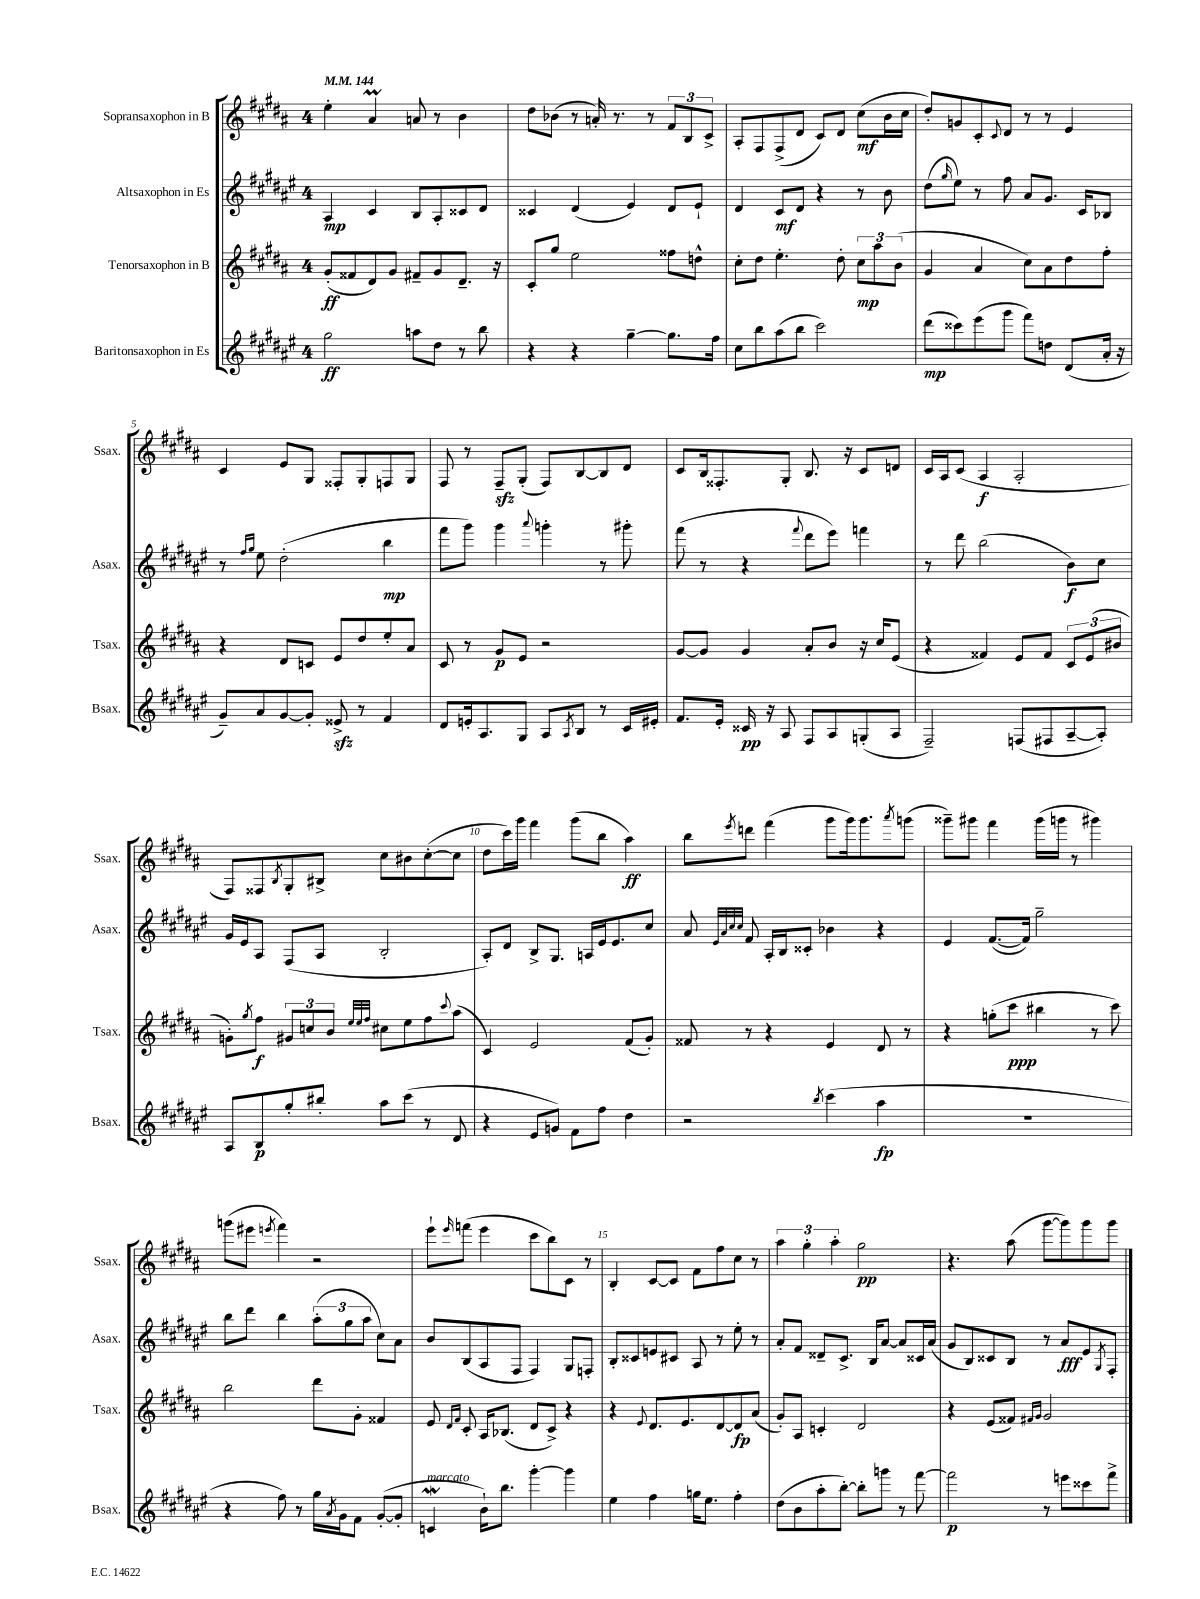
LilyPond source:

<<
\new StaffGroup <<
\new Staff = "s0" \with { instrumentName = "Sopransaxophon in B" shortInstrumentName = "Ssax." } {
    \clef treble \key b \major \once \override Staff.TimeSignature.style = #'single-digit \time 4/4 \tempo 4 = 144
    e''4-. ais'4\prall a'8 r8 b'4 |
    dis''8 bes'8( r8 a'16-.) r8. r8 \tuplet 3/2 { fis'8 b8 cis'8-> } |
    ais8-. fis8 fis8->( dis'8 cis'8) dis'8 cis''8\mf( b'16 cis''16 |
    dis''8-.) g'8 cis'8-. \appoggiatura { cis'8 } dis'8 r8 r8 e'4 |
    cis'4 e'8 gis8 fisis8-. gis8-. f8 gis8 |
    fis8 r8 fis8--\sfz gis8-.( fis8) b8~ b8 dis'8 |
    cis'8 b16 fisis8.-. gis8-. b8. r16 cis'8 d'8 |
    cis'16 ais16 cis'8( ais4\f ais2-. |
    fis8) fisis8 \acciaccatura { b8 } gis8-. bis8-> cis''8 bis'8 cis''8~-.( cis''8 |
    dis''8 cis'''16) gis'''16 fis'''4 gis'''8( b''8 ais''4\ff) |
    b''8 \acciaccatura { e'''8 } d'''8 fis'''4( gis'''8 gis'''16) gis'''8. \acciaccatura { ais'''8 } g'''8( |
    gisis'''8--) gis'''8 fis'''4 gis'''16( g'''16 r8 gis'''4) |
    g'''8( eis'''8 \acciaccatura { e'''8 } fis'''4) r2 |
    e'''8-! \grace { e'''16 } f'''8( e'''4 cis'''8 b''8) cis'8 r8 |
    b4-. cis'8~ cis'8 fis'8 fis''8 cis''8 r8 |
    \tuplet 3/2 { ais''4 gis''4-. ais''4-. } gis''2\pp |
    r4. ais''8( gis'''8~ gis'''8) gis'''8 gis'''8 \bar "|." |
}
\new Staff = "s1" \with { instrumentName = "Altsaxophon in Es" shortInstrumentName = "Asax." } {
    \clef treble \key fis \major \once \override Staff.TimeSignature.style = #'single-digit \time 4/4
    ais4\mp cis'4 b8 ais8-. cisis'8 dis'8 |
    cisis'4 dis'4( eis'4) dis'8 eis'8-! |
    dis'4 cis'8\mf dis'8 r4 r8 b'8 |
    dis''8( \grace { gis''16 } eis''8) r8 fis''8 ais'8 gis'8. cis'16 bes8 |
    r8 \grace { fis''16 gis''16 } eis''8 dis''2-.( b''4\mp |
    fis'''8 gis'''8) gis'''4 \appoggiatura { ais'''8 } g'''4-. r8 gis'''8-. |
    fis'''8( r8 r4 \appoggiatura { fis'''8 } dis'''8 eis'''8) f'''4 |
    r8 dis'''8 b''2( b'8\f) cis''8 |
    gis'16 eis'16 ais8 fis8( ais8 b2-. |
    ais8-.) dis'8 b8-> gis8. a16 eis'16 eis'8. cis''8 |
    ais'8 \grace { eis'32 ais'32 cis''32 cis''32 } fis'8 ais16-. b16 cisis'8-. bes'4 r4 |
    eis'4 fis'8.~( fis'16) gis''2-- |
    b''8 dis'''8 b''4 \tuplet 3/2 { ais''8-.( gis''8 ais''8 } cis''8) ais'8 |
    b'8 b8( ais8 fis8 fis4) gis8 f8-. |
    b8-. cisis'8 e'8 cis'8 ais8 r8 eis''8-. r8 |
    ais'8-. fis'8 disis'8-- cis'8.-> b16 ais'8~ ais'8 cisis'16 ais'16( |
    gis'8 b8) cisis'8 b8 r8 ais'8\fff eis'8 \acciaccatura { gis8 } fis8-. \bar "|." |
}
\new Staff = "s2" \with { instrumentName = "Tenorsaxophon in B" shortInstrumentName = "Tsax." } {
    \clef treble \key b \major \once \override Staff.TimeSignature.style = #'single-digit \time 4/4
    gis'8-.\ff( fisis'8 dis'8) gis'8 fis'8-- gis'8 dis'8.-- r16 |
    cis'8-. gis''8 e''2 fisis''8 d''8-^ |
    cis''8-. dis''8 e''4.-. dis''8-. \tuplet 3/2 { cis''8\mp ais''8 b'8( } |
    gis'4 ais'4 cis''8) ais'8 dis''8 fis''8-. |
    r4 dis'8 c'8 e'8 dis''8 e''8-. ais'8 |
    cis'8 r8 gis'8\p e'8 r2 |
    gis'8~ gis'8 gis'4 ais'8-. b'8 r16 cis''16 e'8( |
    r4 fisis'4) e'8 fisis'8 \tuplet 3/2 { cis'8 e'8( bis'8 } |
    g'8-.) \acciaccatura { gis''8 } fis''8\f \tuplet 3/2 { gis'8 c''8 b'8 } \grace { e''32 e''32 fis''32 } cis''8 e''8 fis''8 \appoggiatura { cis'''8 } ais''8( |
    cis'4) e'2 fis'8( gis'8-.) |
    fisis'8 r8 r4 e'4 dis'8 r8 |
    r4 g''8-.( cis'''8\ppp bis''4 r8 cis'''8) |
    b''2 dis'''8 gis'8-. fisis'4 |
    e'8 \grace { dis'16 fis'16 } cis'8-. ais16 bes8.( dis'8 cis'8->) r4 |
    r4 \appoggiatura { e'8 } dis'8. e'8. dis'8~ dis'8\fp ais'8( |
    gis'8-.) ais8 c'4-. dis'2 |
    r4 e'8( fisis'8) \grace { fis'16 gis'16 } gis'2 \bar "|." |
}
\new Staff = "s3" \with { instrumentName = "Baritonsaxophon in Es" shortInstrumentName = "Bsax." } {
    \clef treble \key fis \major \once \override Staff.TimeSignature.style = #'single-digit \time 4/4
    gis''2\ff a''8 dis''8 r8 b''8 |
    r4 r4 gis''4~-- gis''8. fis''16 |
    cis''8 b''8 ais''8( b''8 cis'''2) |
    dis'''8\mp( cisis'''8) eis'''8( gis'''8 fis'''8) d''8 dis'8( ais'16-. r16 |
    gis'8--) ais'8 gis'8~ gis'8-. eisis'8->\sfz r8 fis'4 |
    dis'8 e'16-. ais8. gis8 ais8 \acciaccatura { ais8 } b8 r8 cis'16 eis'16-. |
    fis'8. eis'16-. cisis'16\pp r16 ais8 fis8 ais8 g8-.( ais8 |
    fis2--) f8( fis8 ais8~-- ais8-.) |
    ais8 b8\p gis''8-. bis''8-. ais''8 cis'''8( r8 dis'8 |
    r4 eis'8 g'8) fis'8 fis''8 dis''4 |
    r2 \acciaccatura { b''8 } cis'''4( ais''4\fp |
    R1 |
    r4 fis''8) r8 gis''16 \acciaccatura { ais'8 } gis'16 fis'8 gis'8~-.( gis'8-. |
    c'4\mordent^\markup { \italic "marcato" } b'16-!) b''8. gis'''4~-. gis'''4 |
    eis''4 fis''4 g''16 eis''8. fis''4-. |
    dis''8( b'8 ais''8-. b''8~-.) b''8-. g'''8 r8 fis'''8~ |
    fis'''2\p r8 e'''8 cisis'''8 fis'''8-> \bar "|." |
}
>>
>>
\layout { \context { \Score \override BarNumber.break-visibility = ##(#f #t #t) barNumberVisibility = #(every-nth-bar-number-visible 5) } }
